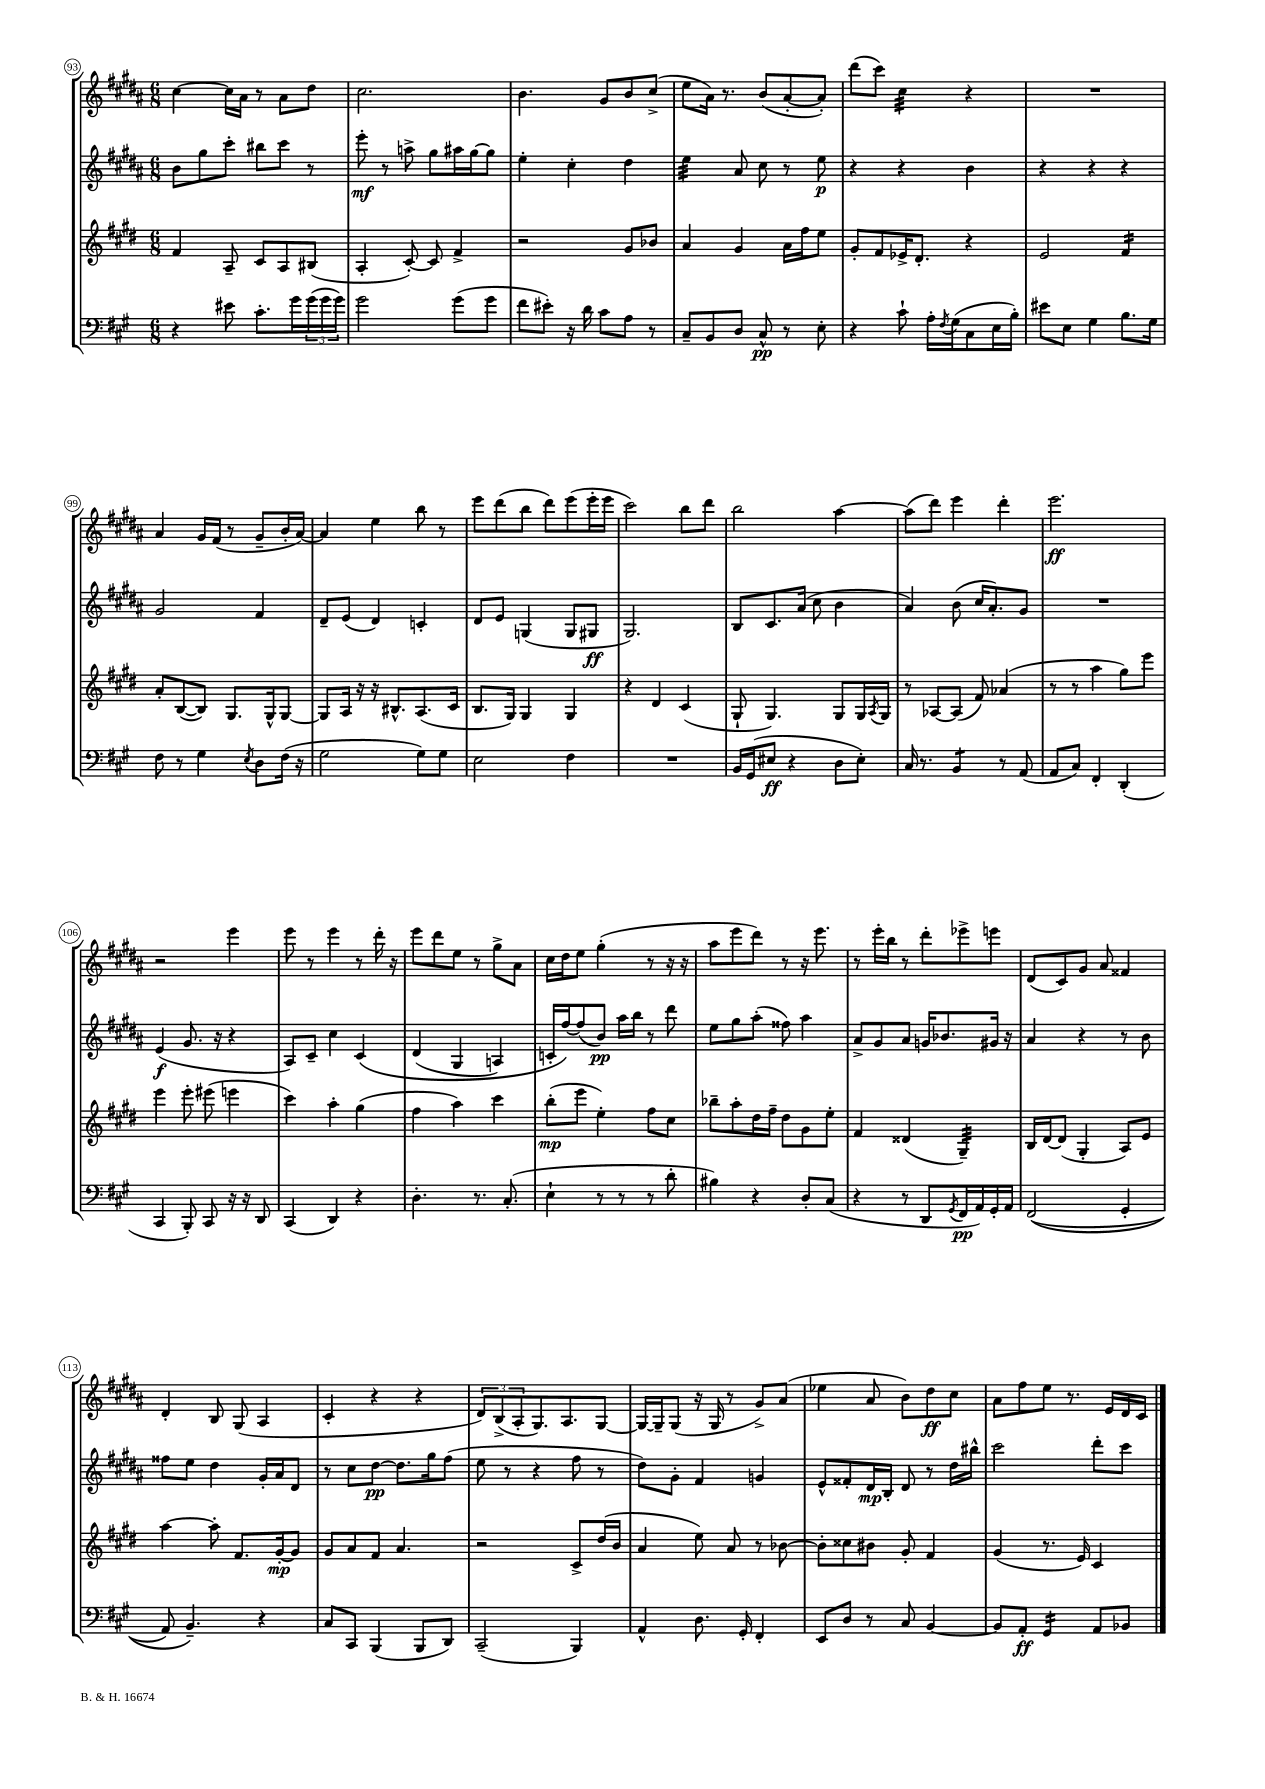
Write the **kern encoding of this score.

**kern	**kern	**kern	**kern
*staff4	*staff3	*staff2	*staff1
*clefF4	*clefG2	*clefG2	*clefG2
*k[f#c#g#]	*k[f#c#g#d#]	*k[f#c#g#d#a#]	*k[f#c#g#d#a#]
*M6/8	*M6/8	*M6/8	*M6/8
4r	4f#	8b	[4cc#
.	.	8gg#	.
8e#	8A~	8ccc#'	16cc#]
.	.	.	16a#
8.c#'	8c#	8bb#	8r
.	8A	8ccc#	8a#
16g#	.	.	.
(24g#	(8B#	8r	8dd#
24g#	.	.	.
24g#)	.	.	.
=	=	=	=
2g#	4A'	8eee'	2.cc#
.	.	8r	.
.	[8c#')	8aa^	.
.	8c#]	8gg#	.
(8g#	4f#^	16aa#	.
.	.	[16gg#	.
8g#	.	8gg#]	.
=	=	=	=
8f#	2r	4ee'	4.b
8e#')	.	.	.
16r	.	4cc#'	.
16d	.	.	.
8c#	.	.	8g#
8A	8g#	4dd#	8b
8r	8b-	.	(8cc#^
=	=	=	=
8C#~	4a	4ee	8ee
8BB	.	.	16a#)
.	.	.	8.r
8D	4g#	8a#	.
8C#^^	.	8cc#	(8b
8r	16a	8r	[8a#'
.	16ff#	.	.
8E'	8ee	8ee	8a#'])
=	=	=	=
4r	8g#'	4r	(8ddd#
.	8f#	.	8ccc#)
8c#`	16e-^	4r	4cc#
.	8.d#'	.	.
16A'	.	.	.
8qF#	.	.	.
(16G#	.	.	.
8C#	4r	4b	4r
16E	.	.	.
16B')	.	.	.
=	=	=	=
8e#	2e	4r	2.r
8E	.	.	.
4G#	.	4r	.
8.B	4f#	4r	.
16G#	.	.	.
=	=	=	=
8F#	8a'	2g#	4a#
8r	([8B	.	.
4G#	8B])	.	16g#
.	.	.	(16f#
.	8.G#	.	8r
8qE	.	.	.
8D	.	4f#	8g#~
.	16G#^^	.	.
(16F#	[8G#	.	16b'
16r	.	.	[16a#)
=	=	=	=
2G#	8G#]	8d#~	4a#]
.	16A	(8e	.
.	16r	.	.
.	16r	4d#)	4ee
.	8.B#^^	.	.
8G#)	(8.A	4c'	8bb
8G#	.	.	8r
.	16c#	.	.
=	=	=	=
2E	8.B	8d#	8eee
.	.	8e	(8ddd#
.	16G#)	.	.
.	4G#	(4G	8bb
.	.	.	8ddd#)
4F#	4G#	8G	(8eee
.	.	8G#	16eee'
.	.	.	16eee
=	=	=	=
2.r	4r	2.G#)	2ccc#)
.	4d#	.	.
.	(4c#	.	8bb
.	.	.	8ddd#
=	=	=	=
16BB	8G#`	8B	2bb
(16GG#	.	.	.
8E#	4.G#)	8.c#	.
4r	.	.	.
.	.	(16a#	.
.	.	8cc#	.
8D	8G#	4b	[4aa#
8E#')	16G#	.	.
.	8qA	.	.
.	16G#	.	.
=	=	=	=
16C#	8r	4a#)	(8aa#]
8.r	.	.	.
.	[8A-	.	8ddd#)
4BB	(8A-]	(8b	4eee
.	8f#)	16cc#	.
.	.	8.a#')	.
8r	(4a-	.	4ddd#'
(8AA	.	8g#	.
=	=	=	=
8AA	8r	2.r	2.eee
8C#)	8r	.	.
4FF#'	4aa	.	.
(4DD'	8gg#)	.	.
.	8eee	.	.
=	=	=	=
4CC#	4eee	(4e	2r
8BBB')	8eee'	8.g#	.
8CC#	(8eee#	.	.
.	.	16r	.
16r	4eee	4r	4eee
16r	.	.	.
8DD	.	.	.
=	=	=	=
(4CC#	4ccc#)	8A#)	8eee
.	.	8c#~	8r
4DD)	4aa'	4cc#	4eee
4r	(4gg#	&(4c#	8r
.	.	.	16ddd#'
.	.	.	16r
=	=	=	=
4.D'	4ff#	(4d#	8eee
.	.	.	8ddd#
.	4aa)	4G#	8ee
8.r	.	.	8r
.	4ccc#	4A)	8gg#^
(8.C#'	.	.	.
.	.	.	8a#
=	=	=	=
4E`	(8bb'	16c'	16cc#
.	.	[16ff#&)	16dd#
.	8eee	(8ff#]	8ee
8r	4ee')	8b)	(4gg#'
8r	.	16aa#	.
.	.	16bb	.
8r	8ff#	8r	8r
8d'	8cc#	8ddd#	16r
.	.	.	16r
=	=	=	=
4B#)	8bb-~	8ee	8aa#
.	8aa'	8gg#	8eee
4r	16dd#	(8aa#'	8ddd#)
.	16ff#~	.	.
.	8dd#	8ff##)	8r
8D'	8g#	4aa#	16r
.	.	.	8.eee
(8C#	8ee'	.	.
=	=	=	=
4r	4f#	8a#^	8r
.	.	8g#	16eee'
.	.	.	16bb
8r	(4d##	8a#	8r
8DD	.	16g	8ddd#'
.	.	8.b-	.
8qGG#	.	.	.
16FF#	4G#~)	.	8eee-^
16AA)	.	.	.
16GG#'	.	16g#	8eee
16AA	.	16r	.
=	=	=	=
&((2FF#	16B	4a#	(8d#
.	[16d#	.	.
.	(8d#]	.	8c#)
.	4G#'	4r	8g#
.	.	.	8a#
4GG#'	8A)	8r	4f##
.	8e	8b	.
=	=	=	=
8AA)	[4aa	8ff##	4d#'
4.BB~&)	.	8ee	.
.	8aa']	4dd#	8B
.	8.f#	.	(8G#
4r	.	16g#'	4A#
.	[16g#'	16a#	.
.	8g#]	8d#	.
=	=	=	=
8C#	8g#	8r	4c#'
8CC#	8a	8cc#	.
(4BBB	8f#	[8dd#	4r
.	4.a	8.dd#]	.
8BBB	.	.	4r
.	.	16gg#	.
8DD)	.	(8ff#	.
=	=	=	=
(2CC#~	2r	8ee	12d#)
.	.	.	(12B^
.	.	8r	.
.	.	.	12A#'
.	.	4r	8.G#)
.	.	.	8.A#
4BBB)	8c#^	8ff#	.
.	(16dd#	8r	[8G#
.	16b	.	.
=	=	=	=
4AA^^	4a	8dd#)	16G#_
.	.	.	16G#~]
.	.	8g#'	(8G#
8.D	8ee)	4f#	16r
.	.	.	16G#
.	8a	.	8r
16GG#'	.	.	.
4FF#'	8r	4g	8g#^)
.	[8b-	.	(8a#
=	=	=	=
8EE	8b-']	8e^^	4ee-
8D	8cc##	8f##'	.
8r	8b#	16d#	8a#
.	.	16B'	.
8C#	8g#'	8d#	8b)
[4BB	4f#	8r	8dd#
.	.	16dd#	8cc#
.	.	16bb#^^	.
=	=	=	=
8BB]	(4g#	2ccc#	8a#
8AA'	.	.	8ff#
4GG#	8.r	.	8ee
.	.	.	8.r
.	16e)	.	.
8AA	4c#	8ddd#'	.
.	.	.	16e
8BB-	.	8ccc#	16d#
.	.	.	16c#
==	==	==	==
*-	*-	*-	*-
